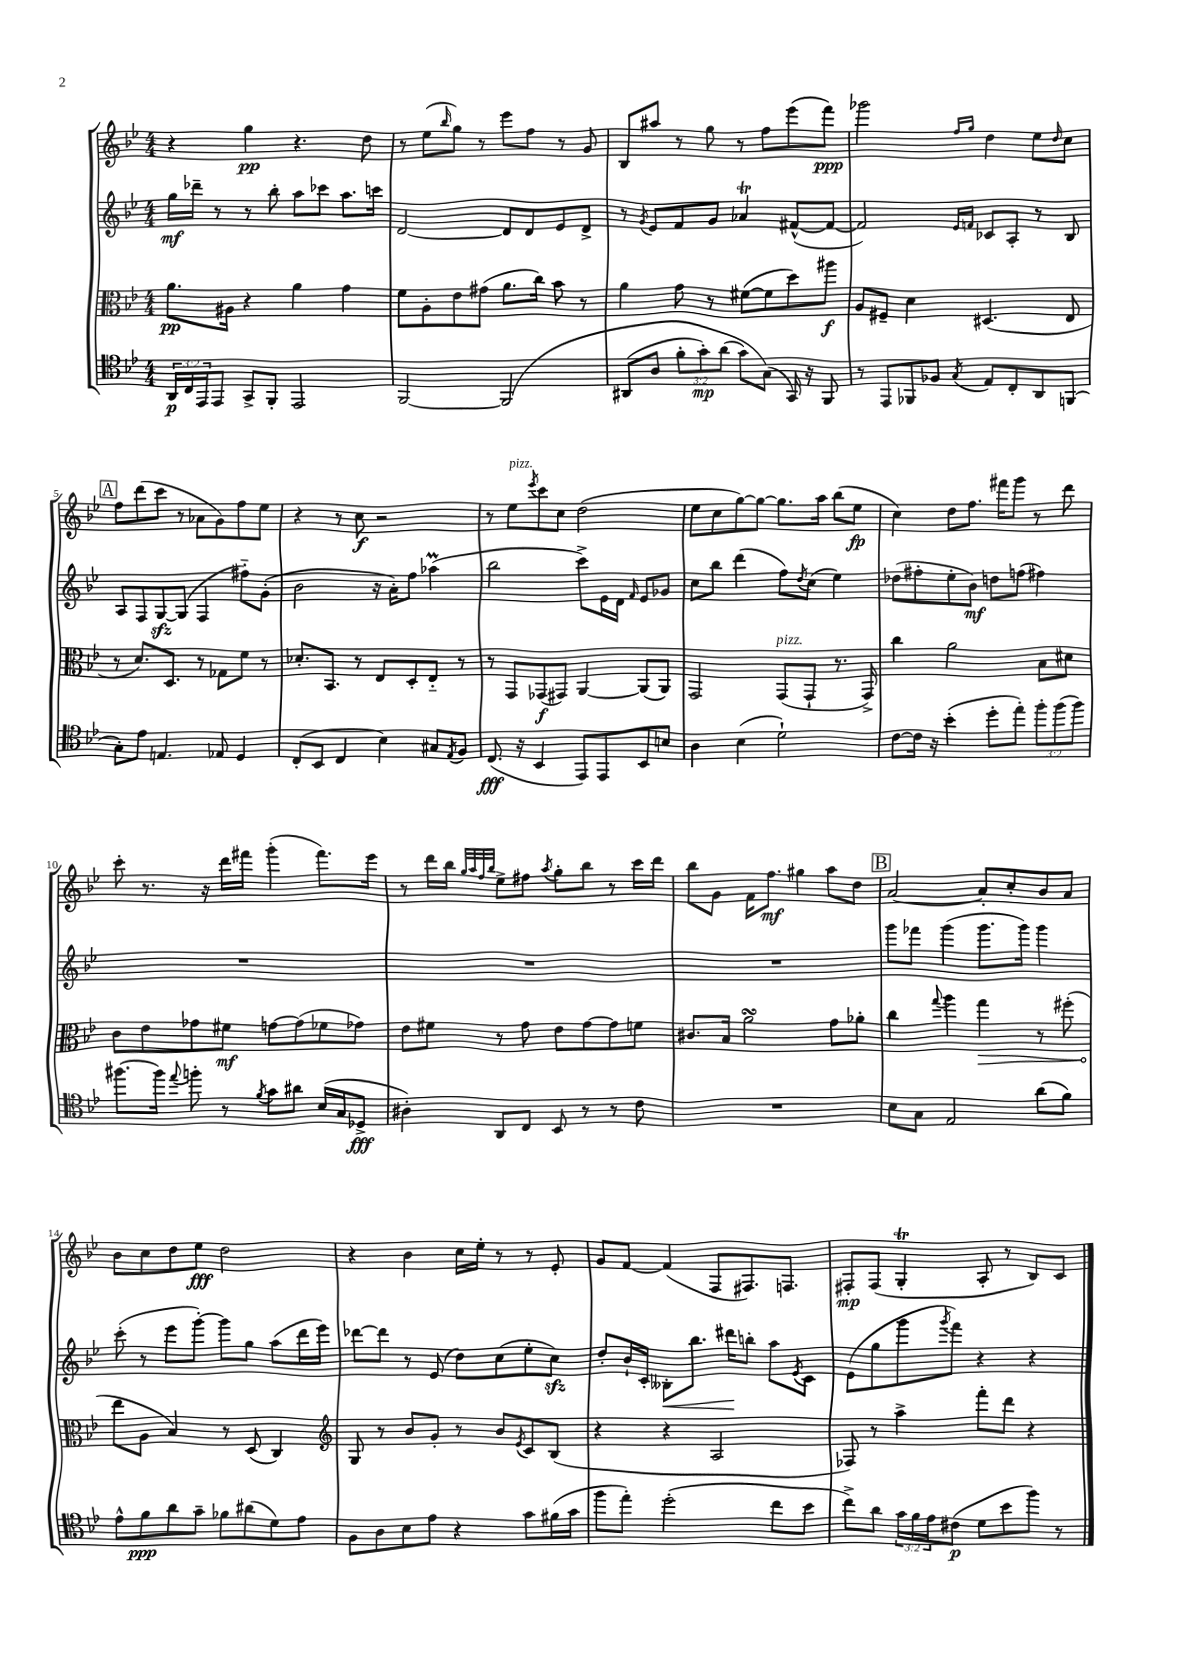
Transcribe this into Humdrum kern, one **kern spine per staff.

**kern	**kern	**kern	**kern
*staff4	*staff3	*staff2	*staff1
*clefC4	*clefC3	*clefG2	*clefG2
*k[b-e-]	*k[b-e-]	*k[b-e-]	*k[b-e-]
*M4/4	*M4/4	*M4/4	*M4/4
24AA	8.a	16gg	4r
24C	.	.	.
.	.	16ddd-~	.
24EE-	.	.	.
8EE-	.	8r	.
.	16A#	.	.
8GG^	4r	8r	4gg
8FF'	.	8bb-'	.
2EE-	4a	8aa	4.r
.	.	8ccc-	.
.	4g	8.aa	.
.	.	.	8dd
.	.	16ccc	.
=	=	=	=
[2FF	8f	[2d	8r
.	8A'	.	(8ee-
.	.	.	16qqbb-
.	8e-	.	8gg)
.	(8g#	.	8r
&(2FF]	8.a	8d]	8eee-
.	.	8d	8ff
.	16cc)	.	.
.	8b-	8e-	8r
.	8r	8d^	8g
=	=	=	=
(8AA#	4a	8r	8B-
.	.	8qg	.
8A	.	8e-	8aa#
12f'	8g	8f	8r
12g')	.	.	.
.	8r	8g	8gg
(12a	.	.	.
8g)	([8f#	4a-	8r
(8G&)	8f#]	.	8ff
16GG)	8dd)	([8f#^^	(8eee-
16r	.	.	.
8FF	8aa#	8f#_	8fff)
=	=	=	=
8r	8A	2f#])	2ggg-
8EE-	8F#~	.	.
8FF-	4d	.	.
8F-	.	.	.
.	.	16qqe-	16qqff
8qG	.	16qqf	16qqgg
8E-	(4.D#	8c-	4dd
8C'	.	8A'	.
8AA	.	8r	8ee-
.	.	.	16qqdd
(8FF	8E-	8B-	8cc
=	=	=	=
8G')	8r	8A	8ff
8e-	8.d)	8F	(8ddd
4.E	.	[8G	8ccc
.	8.D	.	.
.	.	(8G]	8r
.	8r	4F	8a-
8E-	8G-	.	8g)
4D	8f	8ff#'~)	8ff
.	8r	(8g'	8ee-
=	=	=	=
(8C'	8.d-'	2b-	4r
8BB-	.	.	.
.	8.BB-	.	.
4C	.	.	8r
.	8r	.	8cc
4B-)	8E-	16r	2r
.	.	16a')	.
.	8D'	8ff	.
8G#	8E-'~	(4aa-	.
8qE-	.	.	.
8F	8r	.	.
=	=	=	=
(8.C	8r	2bb-	8r
.	8GG	.	8ee-
16r	.	.	.
.	.	.	8qeee-
4BB-	(8GG-	.	8ccc
.	8GG#)	.	8cc
8EE-)	[4AA	8ccc^)	(2dd
8EE-	.	16e-	.
.	.	16d	.
.	.	16qqf	.
8BB-	(8AA]	8e-	.
8B	8AA)	8g-	.
=	=	=	=
4A	2GG	8cc	8ee-
.	.	8bb-	8cc
(4B-	.	(4ddd	[8gg)
.	.	.	8gg_
2d`)	(8GG	8ff)	8.gg]
.	.	8qdd	.
.	8GG`	(8cc	.
.	.	.	16aa
.	8.r	4ee-)	(8bb-
.	.	.	8ee-
.	16GG^)	.	.
=	=	=	=
[8c	4cc	(8dd-	4cc)
16c]	.	8ff#'	.
16r	.	.	.
(4b-'	2a	8ee-'	8dd
.	.	8b-)	8.ff
8dd'	.	8dd	.
.	.	.	16fff#
8ee-')	.	(8ff	8ggg
12ff'	8B-	4ff#)	8r
(12ff	.	.	.
.	8d#	.	8ddd
12ff)	.	.	.
=	=	=	=
[8.ff#	8c	1r	8ccc'
.	8e-	.	8.r
16ff#]	.	.	.
8qqee-	.	.	.
8ff'	8g-	.	.
.	.	.	16r
8r	8f#	.	16ddd
.	.	.	16fff#
8qf	.	.	.
8g	[8g	.	(4ggg'
8a#	(8g]	.	.
(16B-	8f-	.	8.fff#)
16G	.	.	.
8D-^	8g-)	.	.
.	.	.	16eee-
=	=	=	=
4A#')	8e-	1r	8r
.	8f#	.	16ddd
.	.	.	16bb-
.	.	.	32qqgg
.	.	.	32qqaa
.	.	.	32qqff
.	.	.	32qqbb-
8AA	8r	.	8ee-^
8C	8g	.	8ff#
.	.	.	8qaa
8BB-	8e-	.	8gg'
8r	[8g	.	8bb-
8r	8g]	.	8r
8c	8f	.	16ccc
.	.	.	16ddd
=	=	=	=
1r	8.c#	1r	8bb-
.	.	.	8g
.	16B-	.	.
.	2a	.	16f
.	.	.	8.ff
.	.	.	4gg#
.	8g	.	8aa
.	8a-'	.	8dd
=	=	=	=
8B-	4cc	8ggg	[2a
8G	.	8fff-	.
.	8qqgg	.	.
2E-	4aa	(4ggg	.
.	4gg	8.ggg	8a']
.	.	.	8cc'
.	.	16ggg)	.
(8a	8r	4ggg	8b-
8f)	(8ff#'	.	8a
=	=	=	=
8e-^^	8ee-	(8ccc'	8b-
8f	8A	8r	8cc
8a	4B-)	8eee-	8dd
8g~	.	[8ggg')	8ee-
8f-	8r	8ggg]	2dd
(8a#	(8D	8gg	.
8d)	4C)	(8aa	.
8e-	.	16ddd	.
.	.	16eee-)	.
=	=	=	=
*	*clefG2	*	*
8F	8G	[8ddd-	4r
8A	8r	8ddd-]	.
8B-	8b-	8r	4b-
8e-	8g'	(8e-	.
4r	8r	8dd)	16cc
.	.	.	16ee-'
.	8b-	(8cc	8r
.	8qe-	.	.
8g	8c	8ee-'	8r
(16f#	(8B-	8cc)	8e-'
16g	.	.	.
=	=	=	=
8ff	4r	8dd'	8g
8ee-')	.	16b-`	[8f
.	.	16c'	.
(2dd'	4r	8B--'	(4f]
.	.	8.bb-	.
.	2A	.	8F
.	.	16ddd#	.
.	.	8bb'	8.F#)
8cc	.	8aa	.
.	.	.	8.F
.	.	8qe-	.
8b-	.	8c	.
=	=	=	=
8cc^)	8F-)	(8e-	8F#'
8a	8r	8gg	(8F#
24g	4aa^	8ggg	4G'
24f	.	.	.
24e-	.	.	.
.	.	8qggg	.
(8c#	.	8fff)	.
8d	8fff'	4r	8A'
8b-	8ddd	.	8r
8ff)	4r	4r	8B-)
8r	.	.	8c
==	==	==	==
*-	*-	*-	*-
